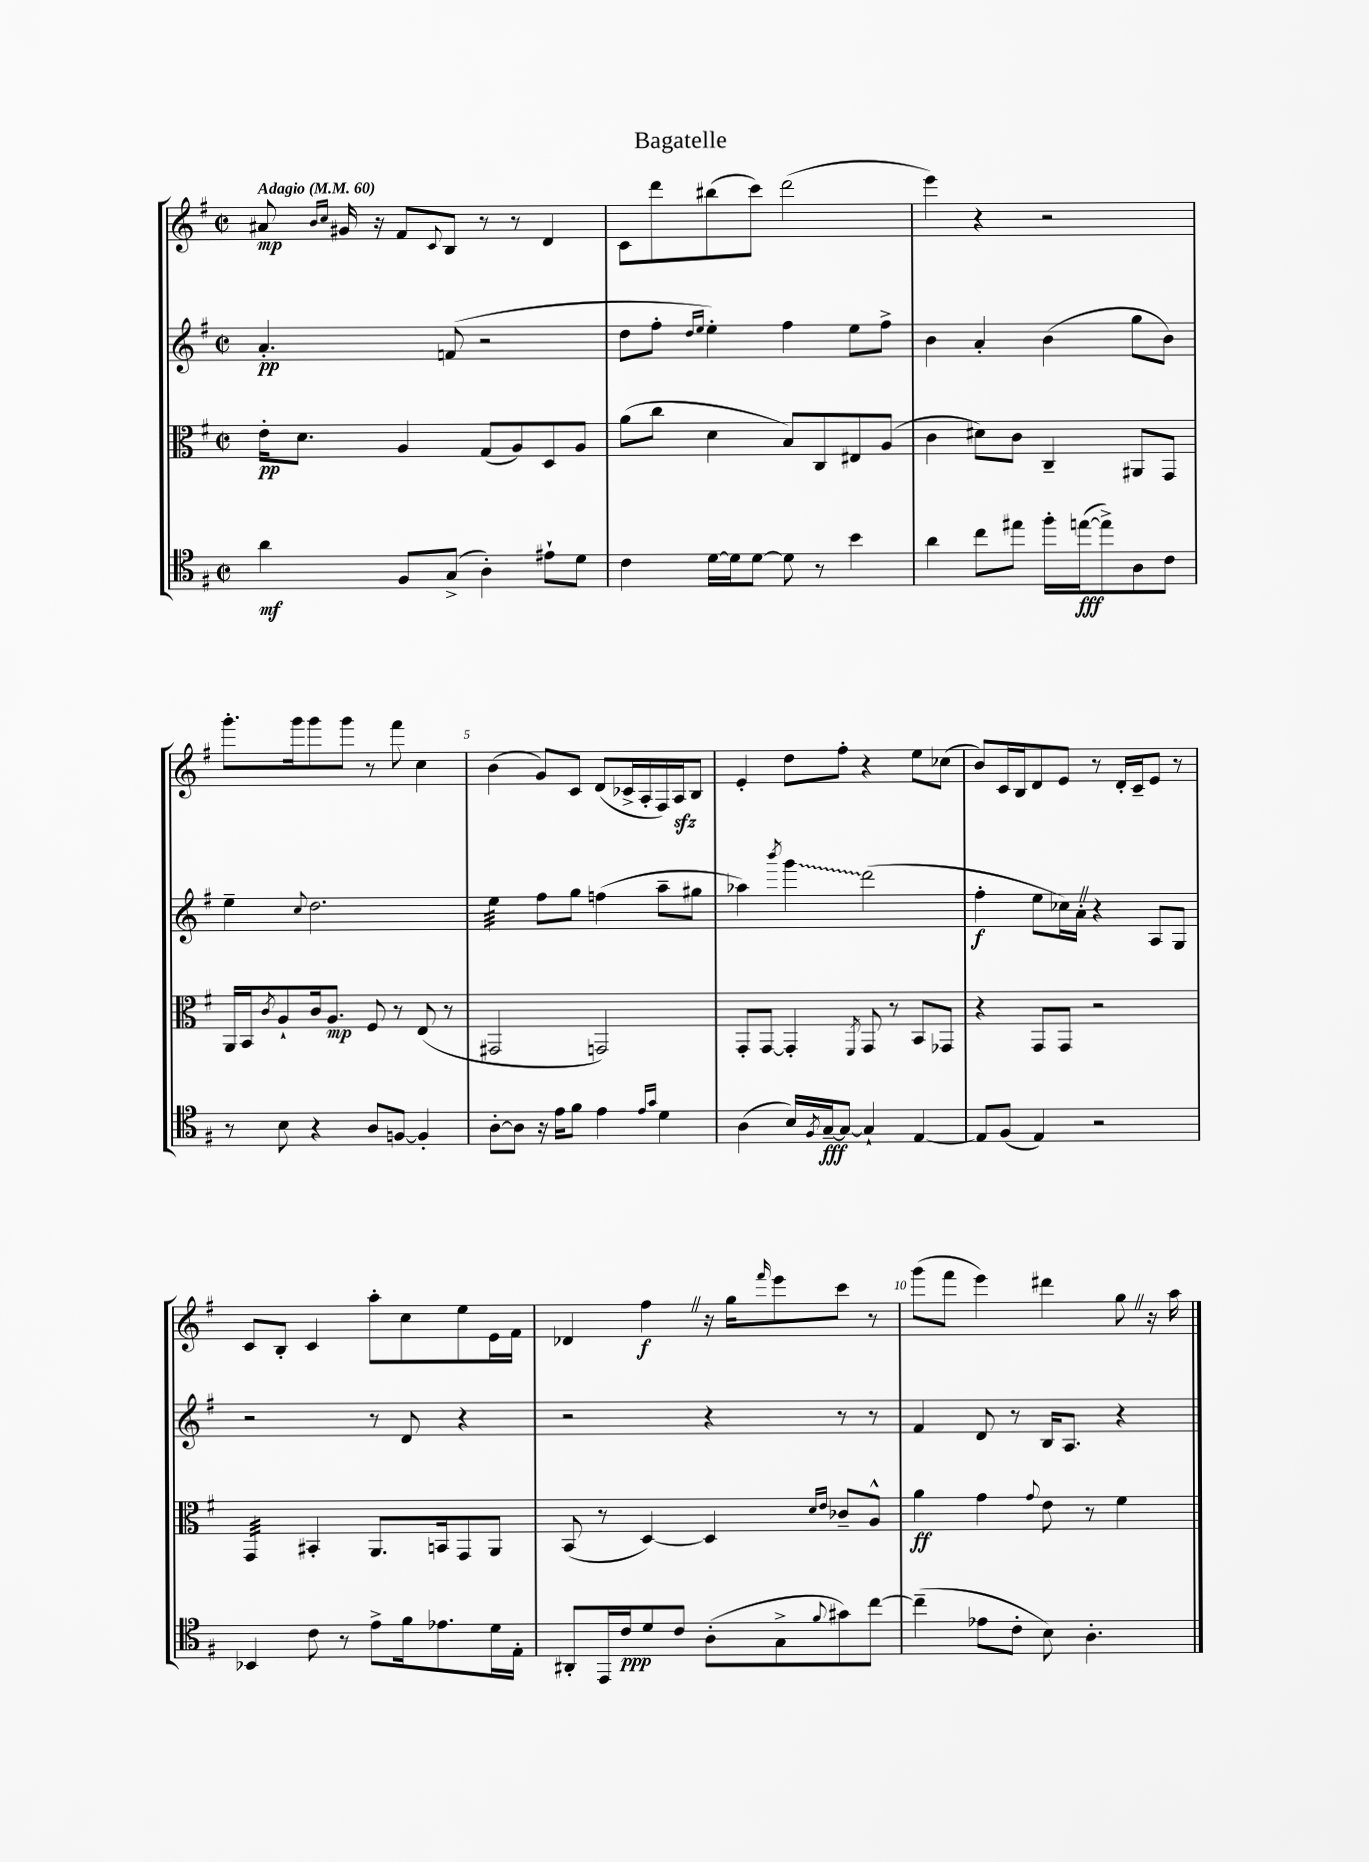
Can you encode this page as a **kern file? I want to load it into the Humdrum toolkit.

**kern	**kern	**kern	**kern
*staff4	*staff3	*staff2	*staff1
*clefC4	*clefC3	*clefG2	*clefG2
*k[f#]	*k[f#]	*k[f#]	*k[f#]
*M2/2	*M2/2	*M2/2	*M2/2
*met(c|)	*met(c|)	*met(c|)	*met(c|)
*MM60	*MM60	*MM60	*MM60
4a	16e'	4.a'	8a#
.	8.d	.	.
.	.	.	16qqb
.	.	.	16qqcc
.	.	.	16g#
.	.	.	16r
8F#	4A	.	8f#
.	.	.	8qqc
(8G^	.	(8f	8B
4A')	(8G	2r	8r
.	8A)	.	8r
8e#`	8D	.	4d
8d	8A	.	.
=	=	=	=
4c	(8a	8dd	8c
.	8cc	8ff#'	8ddd
.	.	16qqdd	.
.	.	16qqee	.
[16d	4d	4ee')	(8bb#
16d]	.	.	.
[8d	.	.	8ccc)
8d]	8B)	4ff#	(2ddd
8r	8C	.	.
4b	8E#	8ee	.
.	(8A	8ff#^	.
=	=	=	=
4a	4c	4b	4eee)
8cc	8d#)	4a'	4r
8ee#	8c	.	.
16ff#'	4C~	(4b	2r
([16ee	.	.	.
8ee^])	.	.	.
8A	8AA#	8gg	.
8c	8GG	8b)	.
=	=	=	=
8r	16AA	4ee~	8.ggg'
.	16BB	.	.
.	8qc	.	.
8B	8A`	.	.
.	.	.	16ggg
.	.	8qqcc	.
4r	16c	2.dd	8ggg
.	8.A	.	.
.	.	.	8ggg
8A	8F#	.	8r
[8F	8r	.	8fff#
4F']	(8E	.	4cc
.	8r	.	.
=	=	=	=
[8A'	2GG#	4ee	(4b
8A]	.	.	.
16r	.	8ff#	8g)
16e	.	.	.
8f#	.	8gg	8c
4e	2GG)	(4ff	(8d
.	.	.	16c-^
.	.	.	16A'
16qqe	.	.	.
16qqg	.	.	.
4d	.	8aa~	16F#)
.	.	.	16A
.	.	8gg#	8B
=	=	=	=
(4A	8GG'	4aa-)	4e'
.	[8GG	.	.
.	.	8qbbb	.
16B)	4GG']	4ggg	8dd
8qF#	.	.	.
[16G~	.	.	.
8G_	.	.	8ff#'
.	8qFF#	.	.
4G`]	8GG	(2ddd	4r
.	8r	.	.
[4E	8BB	.	8ee
.	8GG-	.	(8cc-
=	=	=	=
8E]	4r	4ff#'	8b)
(8F#	.	.	16c
.	.	.	16B
4E)	8GG	8ee	8d
.	8GG	16cc-)	8e
.	.	16a'	.
2r	2r	4r	8r
.	.	.	16d'
.	.	.	16c~
.	.	8A	8e
.	.	8G	8r
=	=	=	=
4BB-	4GG	2r	8c
.	.	.	8B'
8c	4BB#'	.	4c
8r	.	.	.
8e^	8.AA	8r	8aa'
16f#	.	8d	8cc
8.e-	16BB	.	.
.	8GG	4r	8ee
16d	8AA	.	16e
16E'	.	.	16f#
=	=	=	=
8AA#'	(8BB	2r	4d-
16EE	8r	.	.
16c	.	.	.
8d	[4D)	.	4ff#
8c	.	.	.
(8A'	4D]	4r	16r
.	.	.	16gg
.	.	.	16qqfff#
8G^	.	.	8eee
.	16qqd	.	.
8qqf#	16qqe	.	.
8g#)	8c-~	8r	8ccc
[8cc	8A^^	8r	8r
=	=	=	=
(4cc~]	4a	4f#	(8ggg
.	.	.	8fff#
8e-	4g	8d	4eee)
8c'	.	8r	.
.	8qqg	.	.
8B)	8e	16B	4ddd#
.	.	8.A	.
4.A'	8r	.	.
.	4f#	4r	8gg
.	.	.	16r
.	.	.	16aa
==	==	==	==
*-	*-	*-	*-
